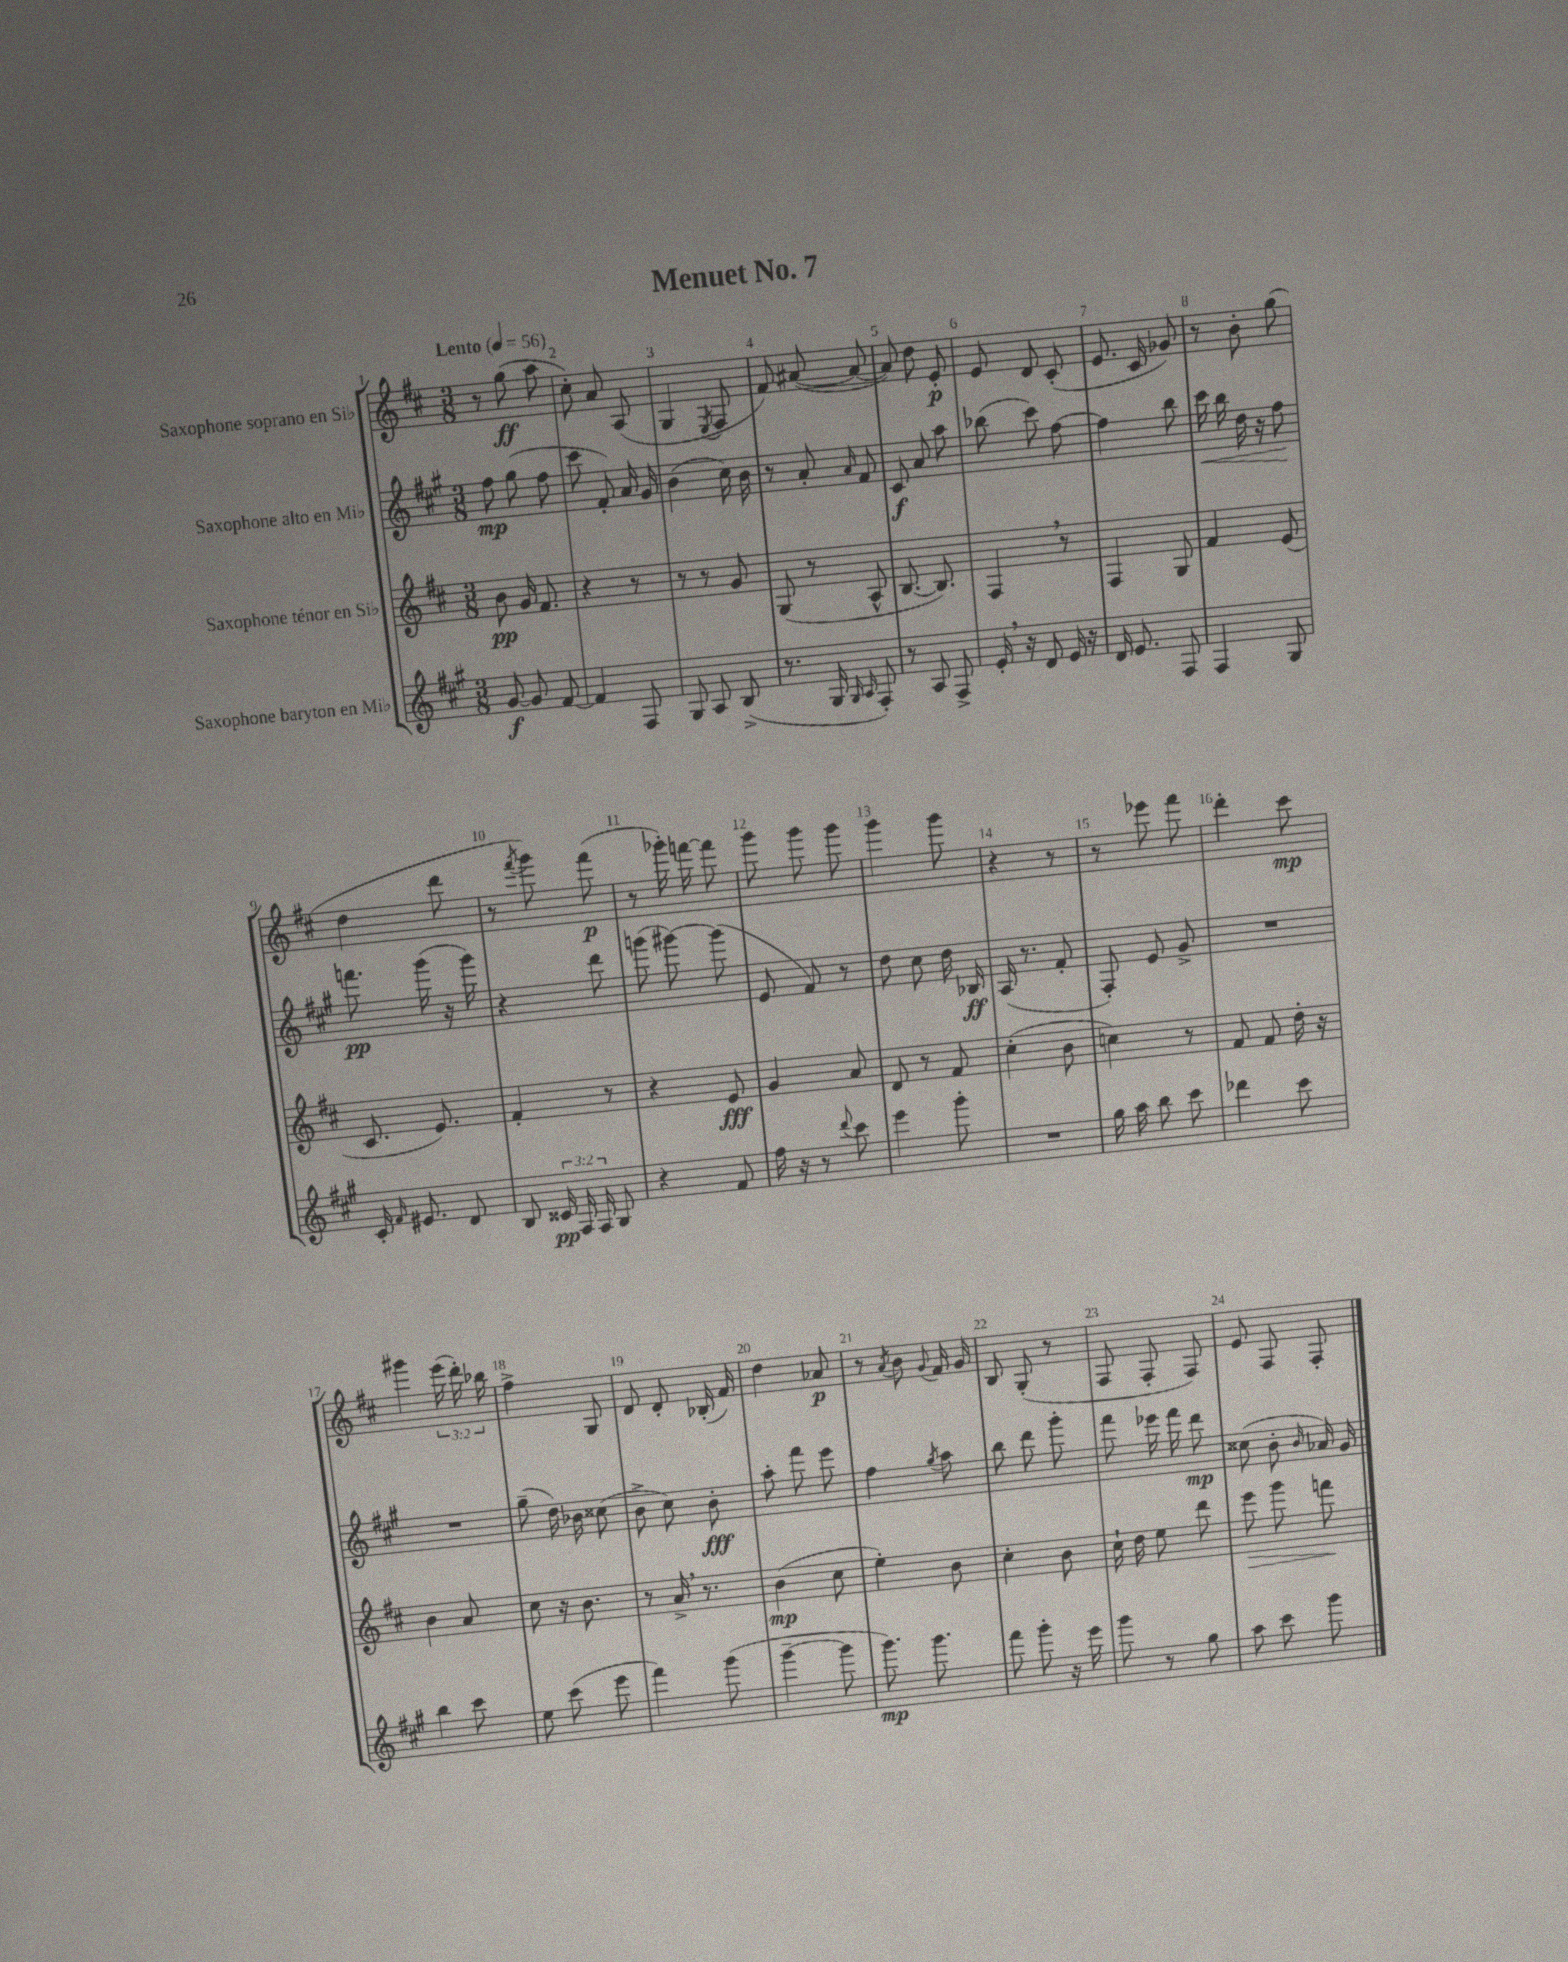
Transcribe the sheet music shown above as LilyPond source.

\header { title = "Menuet No. 7" }
<<
\new StaffGroup <<
\new Staff = "s0" \with { instrumentName = "Saxophone soprano en Sib" } {
    \clef treble \key d \major \numericTimeSignature \time 3/8 \override Staff.TupletNumber.text = #tuplet-number::calc-fraction-text \tempo "Lento" 4 = 56
    \autoBeamOff r8 g''8\ff( a''8 |
    cis''8-.) a'8 a8( |
    g4 \acciaccatura { e8 } fis8 |
    fis'8) ais'8~( ais'8~ |
    ais'8) d''8 e'8-.\p |
    e'8 d'8 cis'8-.( |
    e'8. cis'16 ges'8) |
    r8 b'8-. g''8( |
    d''4 d'''8 |
    r8 \acciaccatura { fis'''8 } g'''8) fis'''8\p( |
    r8 ges'''16-.) f'''16~ f'''8 |
    g'''8 g'''8 g'''8 |
    g'''4 g'''8 |
    r4 r8 |
    r8 ees'''8 fis'''8 |
    d'''4-. cis'''8\mp |
    gis'''4 \tuplet 3/2 { e'''16( d'''16-.) bes''16 } |
    fis''4-> g8 |
    d'8 d'8-. bes16-.( fis'16) |
    d''4 aes'8\p |
    r8 \acciaccatura { a'8 } b'8 \appoggiatura { g'8 } fis'16 g'16 |
    b8 g8-.( r8 |
    fis8 fis8-. fis8) |
    e'8 fis8 fis8-. \bar "|." |
}
\new Staff = "s1" \with { instrumentName = "Saxophone alto en Mib" } {
    \clef treble \key a \major \numericTimeSignature \time 3/8
    \autoBeamOff fis''8\mp gis''8( fis''8 |
    cis'''8 fis'8-.) a'16 gis'16 |
    b'4( cis''16) b'16 |
    r8 a'8-. \grace { a'16 } fis'8 |
    cis'8\f a'8 a''8 |
    bes''8( cis'''8) fis''8~ |
    fis''4 b''8 |
    cis'''16\< b''16 d''16 r16 fis''8\! |
    f'''8.\pp gis'''16( r16 gis'''16) |
    r4 d'''8 |
    g'''8( gis'''8~) gis'''8( |
    e'8 fis'8) r8 |
    d''8 cis''8 d''16 bes16\ff |
    a16( r8. fis'8-. |
    fis8-.) e'8 gis'8-> |
    R4. |
    R4. |
    gis''8--( d''16) bes'16 cisis''8( |
    b'8-> cis''8) b'8-.\fff |
    a''8-. fis'''8 e'''8 |
    fis''4 \acciaccatura { gis''8 } a''8 |
    b''8 d'''8 gis'''8-. |
    fis'''8 ees'''16 fis'''16 d'''8\mp |
    cisis''8( b'8-. \grace { b'16 } aes'16) gis'16 \bar "|." |
}
\new Staff = "s2" \with { instrumentName = "Saxophone ténor en Sib" } {
    \clef treble \key d \major \numericTimeSignature \time 3/8
    \autoBeamOff b'8\pp g'16 fis'8. |
    r4 r8 |
    r8 r8 g'8 |
    g8( r8 a8-^ |
    b8.~ b8.) |
    fis4 \breathe r8 |
    fis4 g8 |
    fis'4 e'8( |
    cis'8. e'8.) |
    fis'4-. r8 |
    r4 e'8\fff |
    g'4 a'8 |
    d'8 r8 fis'8 |
    cis''4-.( b'8 |
    c''4) r8 |
    fis'8 fis'8 d''16-. r16 |
    b'4 a'8 |
    cis''8 r16 b'8. |
    r8 a'16-> \breathe r8. |
    b'4\mp( cis''8 |
    e''4-.) b'8 |
    cis''4-. b'8 |
    cis''16-! d''16 e''8 d'''8 |
    e'''8\> g'''8 f'''8\! \bar "|." |
}
\new Staff = "s3" \with { instrumentName = "Saxophone baryton en Mib" } {
    \clef treble \key a \major \numericTimeSignature \time 3/8 \override Staff.TupletNumber.text = #tuplet-number::calc-fraction-text
    \autoBeamOff gis'8~\f gis'8 fis'8~ |
    fis'4 fis8 |
    gis8 a8 b8->( |
    r8. gis16 \grace { gis16 a16 } fis8-.) |
    r8 a8 fis8-> |
    e'16-. \breathe r16 d'8 e'16 r16 |
    d'16 e'8. fis8 |
    fis4 gis8 |
    cis'16-. \grace { fis'16 } eis'8. d'8 |
    b8 \tuplet 3/2 { cisis'16\pp fis16 fis16 } gis8 |
    r4 fis'8 |
    fis''16 r16 r8 \appoggiatura { d'''8 } cis'''8 |
    e'''4 gis'''8-. |
    R4. |
    gis''16 a''16 b''8 cis'''8 |
    des'''4 cis'''8 |
    b''4 cis'''8 |
    e''8 cis'''8( e'''8 |
    fis'''4) gis'''8( |
    gis'''4~-- gis'''8 |
    gis'''8.\mp) gis'''8. |
    fis'''8 gis'''8-. r16 e'''16 |
    gis'''8 r8 gis''8 |
    a''8 cis'''8 gis'''8 \bar "|." |
}
>>
>>
\layout { \context { \Score \override BarNumber.break-visibility = ##(#f #t #t) barNumberVisibility = #all-bar-numbers-visible } }
